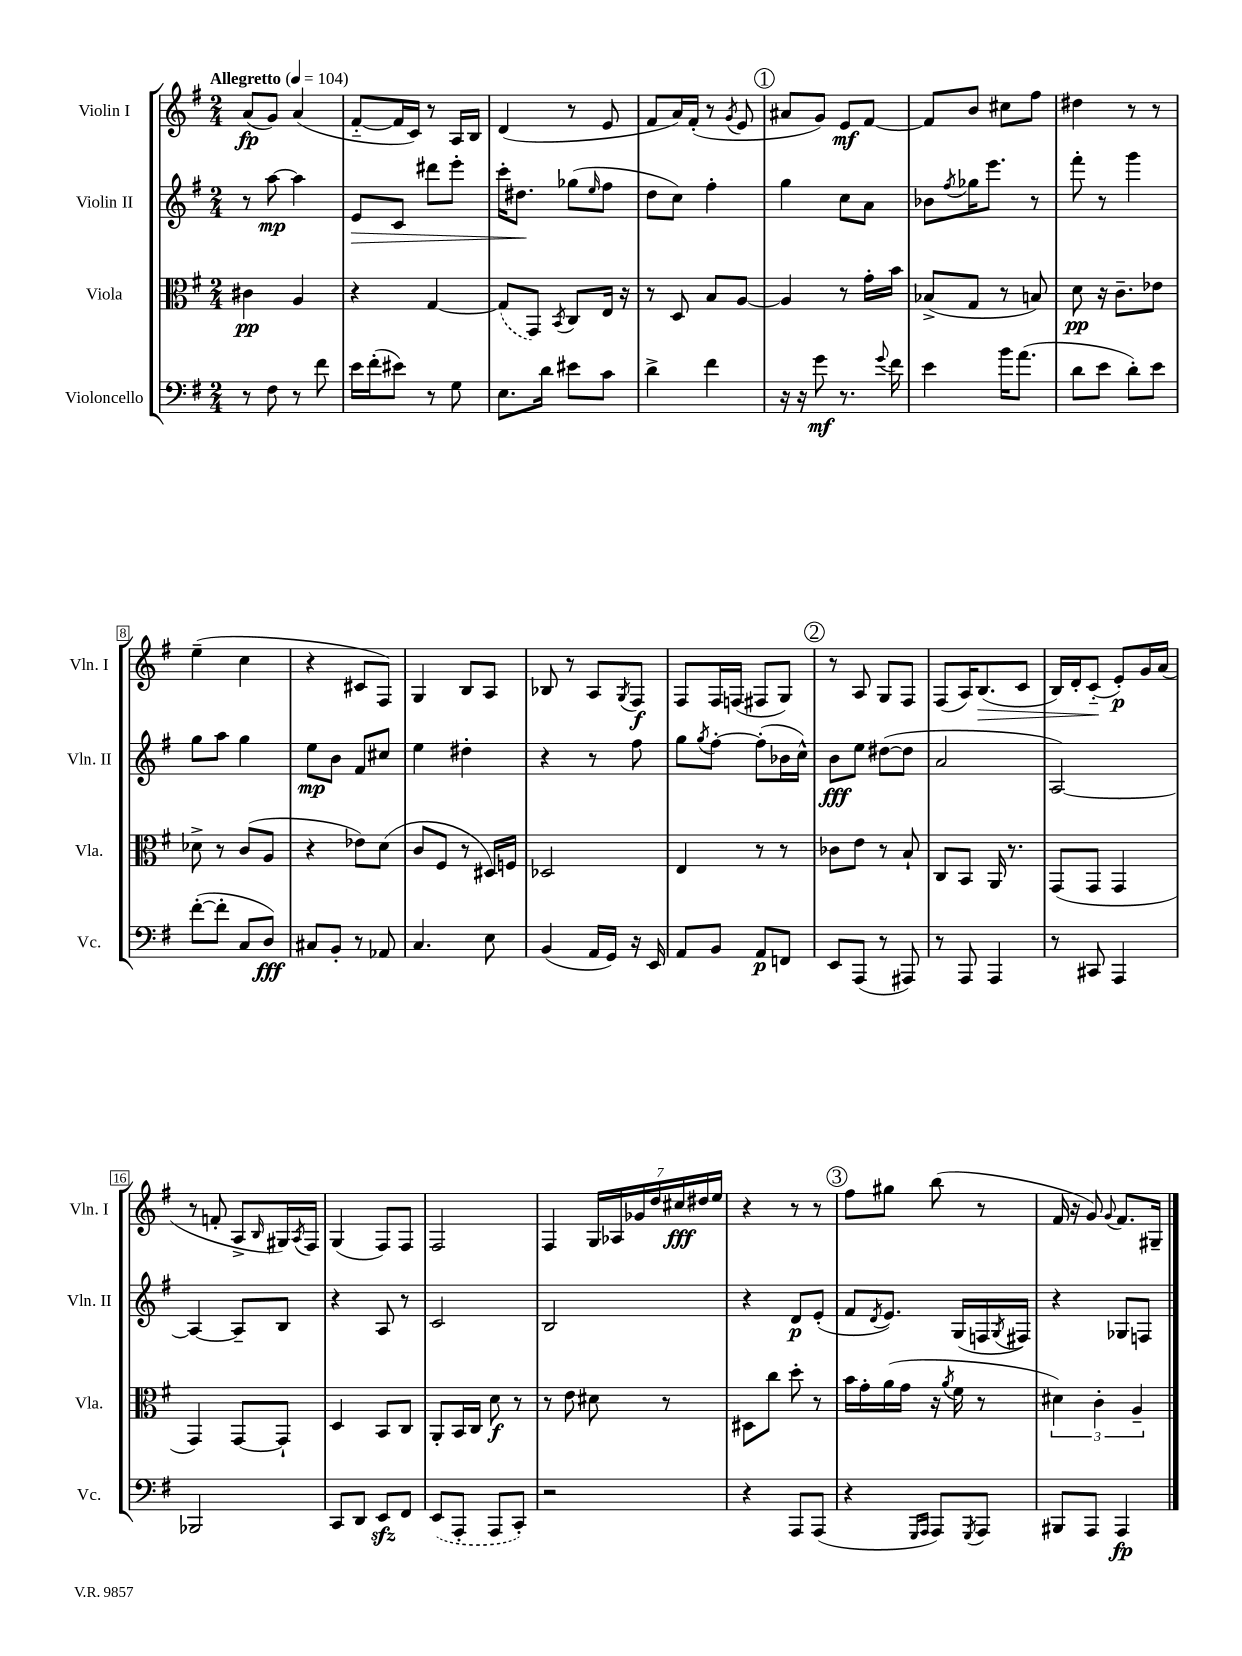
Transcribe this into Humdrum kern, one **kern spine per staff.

**kern	**kern	**kern	**kern
*staff4	*staff3	*staff2	*staff1
*clefF4	*clefC3	*clefG2	*clefG2
*k[f#]	*k[f#]	*k[f#]	*k[f#]
*M2/4	*M2/4	*M2/4	*M2/4
*MM104	*MM104	*MM104	*MM104
8r	4c#\	8r	(8a/L
8F#\	.	[8aa\	8g/J)
8r	4A/	4aa\]	(4a/
8f#\	.	.	.
=	=	=	=
16e\LL	4r	8e/L	[8f#'~/L
(16f#'\J	.	.	.
8e#\J)	.	8c/J	16f#/]L
.	.	.	16c/JJ)
8r	[4G/	8ddd#\L	8r
8G\	.	8eee'\J	16A/LL
.	.	.	16B/JJ
=	=	=	=
8.E\L	(8G/]L	16ccc'\LK	(4d/
.	.	8.dd#\J	.
.	8GG/J)	.	.
16d\Jk	.	.	.
.	8qBB/	.	.
8e#\L	8C/L	(8gg-\L	8r
.	.	16qqee/	.
8c\J	16E/Jk	8ff#\J	8e/
.	16r	.	.
=	=	=	=
4d^\	8r	8dd\L	8f#/L
.	8D/	8cc\J)	16a/L)
.	.	.	(16f#'/JJ
4f#\	8B/L	4ff#'\	8r
.	.	.	8qg/
.	[8A/J	.	8e/
=	=	=	=
16r	4A/]	4gg\	8a#/L
16r	.	.	.
8g\	.	.	8g/J)
8.r	8r	8cc\L	8e/L
.	16g'\LL	8a\J	[8f#/J
8qqg/	.	.	.
16f#\	16b\JJ	.	.
=	=	=	=
4e\	(8B-^/L	8b-\L	8f#/]L
.	.	8qff#/	.
.	8G/J	16gg-\K	8b/J
.	.	8.eee\J	.
16b\LK	8r	.	8cc#\L
(8.a\J	.	.	.
.	8B/)	8r	8ff#\J
=	=	=	=
8d\L	8d\	8fff#'\	4dd#\
8e\J	16r	8r	.
.	8.c~\L	.	.
8d'\L)	.	4ggg\	8r
8e\J	8e-\J	.	8r
=	=	=	=
([8f#'\L	8d-^\	8gg\L	(4ee~\
8f#'\]J	8r	8aa\J	.
8C/L	(8c/L	4gg\	4cc\
8D/J)	8A/J	.	.
=	=	=	=
8C#/L	4r	8ee\L	4r
8BB'/J	.	8b\J	.
8r	8e-\L)	8f#/L	8c#/L
8AA-/	(8d\J	8cc#/J	8F#/J)
=	=	=	=
4.C/	8c/L	4ee\	4G/
.	8F#/J	.	.
.	8r	4dd#'\	8B/L
8E\	16D#/LL)	.	8A/J
.	16F/JJ	.	.
=	=	=	=
(4BB/	2D-/	4r	8B-/
.	.	.	8r
16AA/LL	.	8r	8A/L
16GG/JJ)	.	.	.
.	.	.	8qG/
16r	.	8ff#\	8F#/J
16EE/	.	.	.
=	=	=	=
8AA/L	4E/	8gg\L	8F#/L
.	.	8qgg/	.
8BB/J	.	[8ff#'\J	16F#/L
.	.	.	(16F/JJ
8AA/L	8r	(8ff#'\]L	8F#/L
8FF/J	8r	16b-\L	8G/J)
.	.	16cc^^\JJ)	.
=	=	=	=
8EE/L	8c-\L	8b\L	8r
(8AAA/J	8e\J	8ee\J	8A/
8r	8r	([8dd#\L	8G/L
8AAA#/)	8B`/	8dd#\]J	8F#/J
=	=	=	=
8r	8C/L	2a/	(8F#/L
8AAA/	8BB/J	.	16A/K)
.	.	.	(8.B/
4AAA/	16AA/	.	.
.	8.r	.	.
.	.	.	8c/J
=	=	=	=
8r	(8GG/L	[2A/)	16B/LL)
.	.	.	16d'/J
8CC#/	8GG/J	.	(8c'~/J
4AAA/	4GG/	.	8e'/L)
.	.	.	16g/L
.	.	.	(16a/JJ
=	=	=	=
2BBB-/	4GG/)	4A/_	8r
.	.	.	8f'/
.	[8GG/L	8A~/]L	8A^/L
.	.	.	16qqB/
.	8GG`/]J	8B/J	16G#/L)
.	.	.	8qA/
.	.	.	16F#/JJ
=	=	=	=
8CC/L	4D/	4r	(4G/
8DD/J	.	.	.
8EE/L	8BB/L	8A/	8F#/L)
8FF#/J	8C/J	8r	8F#/J
=	=	=	=
(8EE/L	8AA'/L	2c/	2F#/
8AAA'/J	16BB/L	.	.
.	16C/JJ	.	.
8AAA/L	8d\	.	.
8CC'/J)	8r	.	.
=	=	=	=
2r	8r	2B/	4F#/
.	8e\	.	.
.	8d#\	.	28G/LL
.	.	.	28A-/
.	.	.	28g-/
.	.	.	28dd/
.	8r	.	.
.	.	.	28cc#/
.	.	.	28dd#/
.	.	.	28ee/JJ
=	=	=	=
4r	8D#\L	4r	4r
.	8cc\J	.	.
8AAA/L	8dd'\	8d/L	8r
(8AAA/J	8r	(8e'/J	8r
=	=	=	=
4r	16b\LL	8f#/L	8ff#\L
.	16g'\	.	.
.	.	8qd/	.
.	(16a\	8.e/J)	8gg#\J
.	16g\JJ	.	.
16qqGGG/LL	.	.	.
16qqAAA/JJ	.	.	.
8AAA/L)	16r	.	(8bb\
.	8qa/	.	.
.	16f#\	(16G/LL	.
8qGGG/	.	.	.
8AAA/J	8r	16F/	8r
.	.	8qG/	.
.	.	16F#/JJ)	.
=	=	=	=
8BBB#/L	6d#\)	4r	16f#/
.	.	.	16r
8AAA/J	.	.	8g/)
.	6c'\	.	.
.	.	.	8qqg/
4AAA/	.	8G-/L	8.f#/L
.	6A~/	.	.
.	.	8F/J	.
.	.	.	16G#~/Jk
==	==	==	==
*-	*-	*-	*-
